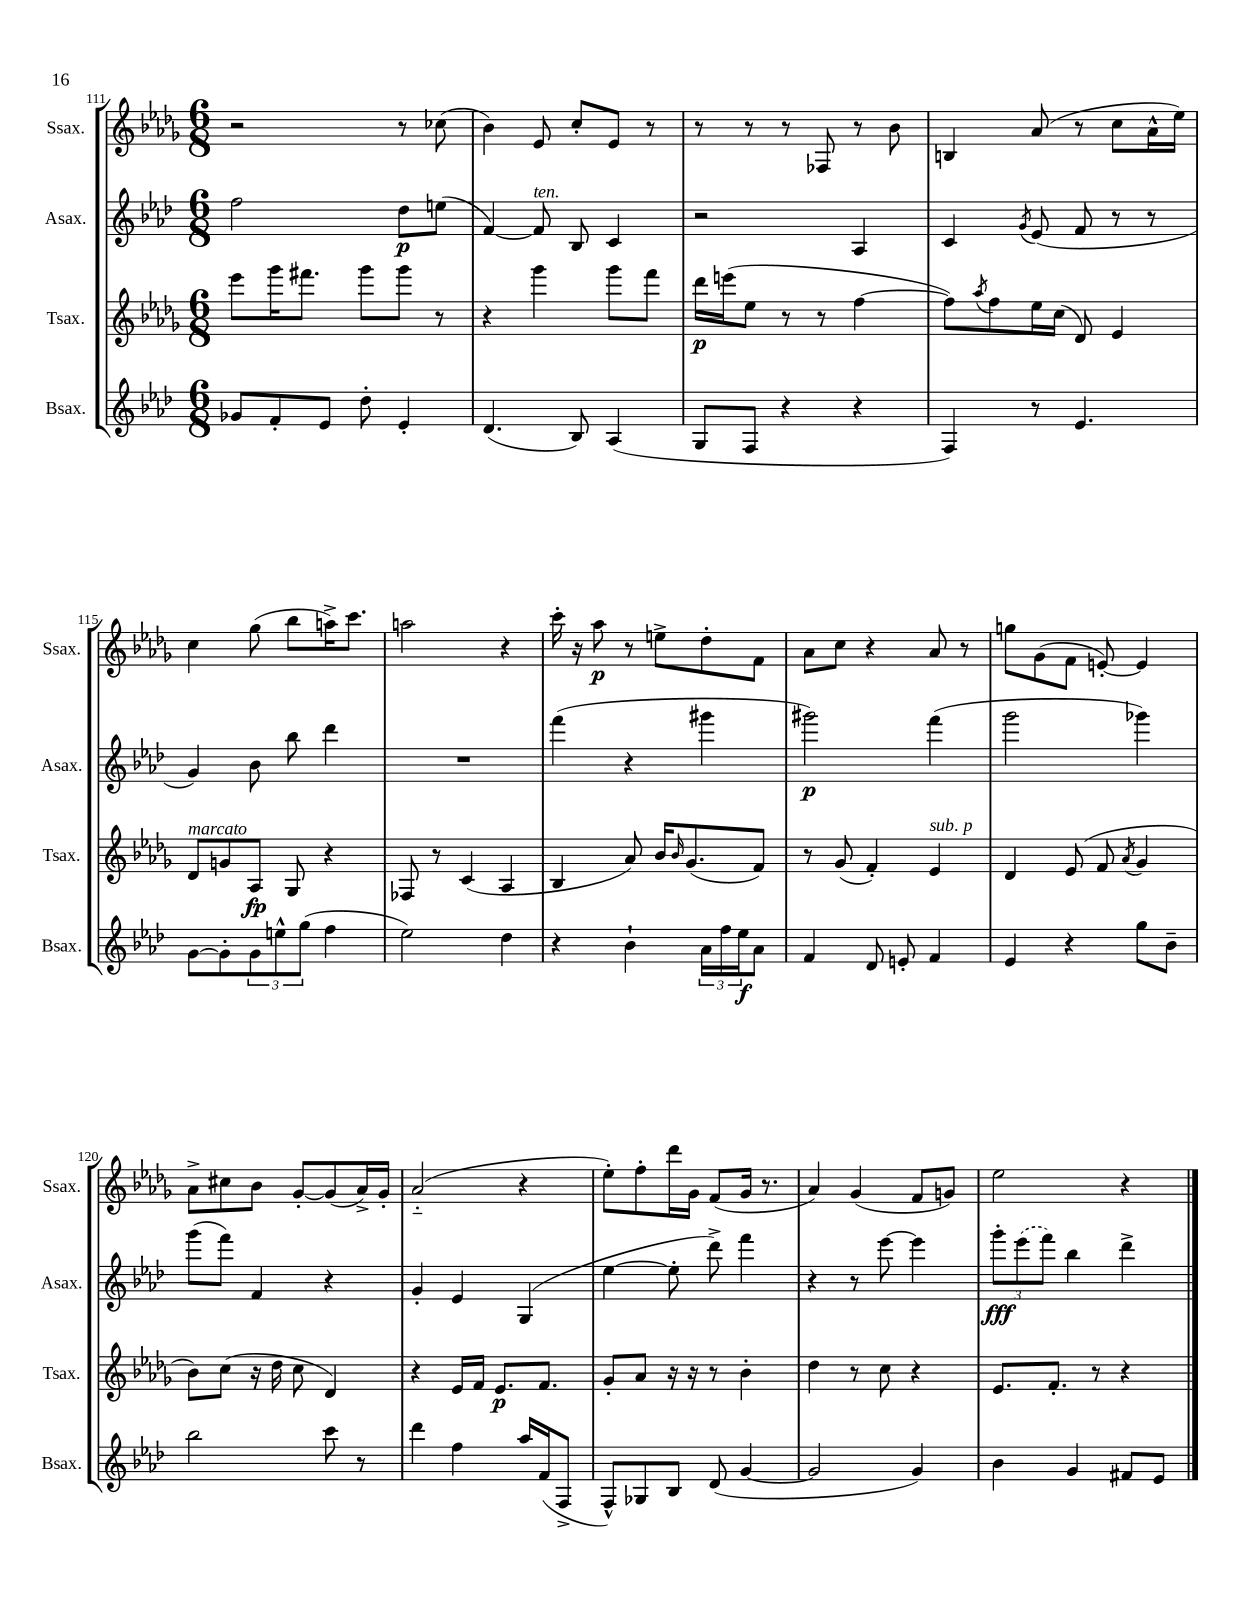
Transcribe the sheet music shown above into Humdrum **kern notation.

**kern	**kern	**kern	**kern
*staff4	*staff3	*staff2	*staff1
*clefG2	*clefG2	*clefG2	*clefG2
*k[b-e-a-d-]	*k[b-e-a-d-g-]	*k[b-e-a-d-]	*k[b-e-a-d-g-]
*M6/8	*M6/8	*M6/8	*M6/8
8g-	8eee-	2ff	2r
8f'	16ggg-	.	.
.	8.fff#	.	.
8e-	.	.	.
8dd-'	8ggg-	.	.
4e-'	8ggg-	8dd-	8r
.	8r	(8ee	(8cc-
=	=	=	=
(4.d-	4r	[4f)	4b-)
.	4ggg-	8f]	8e-
8B-)	.	8B-	8cc'
(4A-	8ggg-	4c	8e-
.	8fff	.	8r
=	=	=	=
8G	16ddd-	2r	8r
.	(16eee	.	.
8F	8ee-	.	8r
4r	8r	.	8r
.	8r	.	8F-
4r	[4ff	4A-	8r
.	.	.	8b-
=	=	=	=
4F)	8ff])	4c	4B
.	8qaa-	.	.
.	8ff	.	.
.	.	8qg	.
8r	16ee-	(8e-	(8a-
.	(16cc	.	.
4.e-	8d-)	8f	8r
.	4e-	8r	8cc
.	.	8r	16a-^^
.	.	.	16ee-)
=	=	=	=
[8g	8d-	4g)	4cc
8g']	8g	.	.
12g	8A-	8b-	(8gg-
12ee^^	.	.	.
.	8G-	8bb-	8bb-
(12gg	.	.	.
4ff	4r	4ddd-	16aa^)
.	.	.	8.ccc
=	=	=	=
2ee-)	8F-	2.r	2aa
.	8r	.	.
.	(4c	.	.
4dd-	4A-	.	4r
=	=	=	=
4r	4B-	(4fff	16ccc'
.	.	.	16r
.	.	.	8aa-
4b-`	8a-)	4r	8r
.	16b-	.	8ee^
.	16qqb-	.	.
.	(8.g-	.	.
24a-	.	4ggg#	8dd-'
24ff	.	.	.
24ee-	.	.	.
8a-	8f)	.	8f
=	=	=	=
4f	8r	2ggg#)	8a-
.	(8g-	.	8cc
8d-	4f')	.	4r
8e'	.	.	.
4f	4e-	(4fff	8a-
.	.	.	8r
=	=	=	=
4e-	4d-	2ggg	8gg
.	.	.	(8g-
4r	(8e-	.	8f
.	8f	.	[8e')
.	8qa-	.	.
8gg	4g-	4ggg-)	4e]
8b-~	.	.	.
=	=	=	=
2bb-	8b-)	(8ggg	8a-^
.	(8cc	8fff)	8cc#
.	16r	4f	8b-
.	16dd-	.	.
.	8cc	.	[8g-'
8ccc	4d-)	4r	(8g-]
8r	.	.	16a-^)
.	.	.	16g-'
=	=	=	=
4ddd-	4r	4g'	(2a-'~
4ff	16e-	4e-	.
.	16f	.	.
.	8.e-	.	.
16aa-	.	(4G	4r
(16f	8.f	.	.
8F^	.	.	.
=	=	=	=
8F^^)	8g-'	[4ee-	8ee-')
8G-	8a-	.	8ff'
8B-	16r	8ee-']	16ddd-
.	16r	.	16g-
(8d-	8r	8ddd-^)	(8f
[4g	4b-'	4fff	16g-
.	.	.	8.r
=	=	=	=
2g]	4dd-	4r	4a-)
.	8r	8r	(4g-
.	8cc	[8eee-	.
4g)	4r	4eee-]	8f
.	.	.	8g)
=	=	=	=
4b-	8.e-	12ggg'	2ee-
.	.	(12eee-	.
.	.	12fff)	.
.	8.f'	.	.
4g	.	4bb-	.
.	8r	.	.
8f#	4r	4ddd-^	4r
8e-	.	.	.
==	==	==	==
*-	*-	*-	*-
